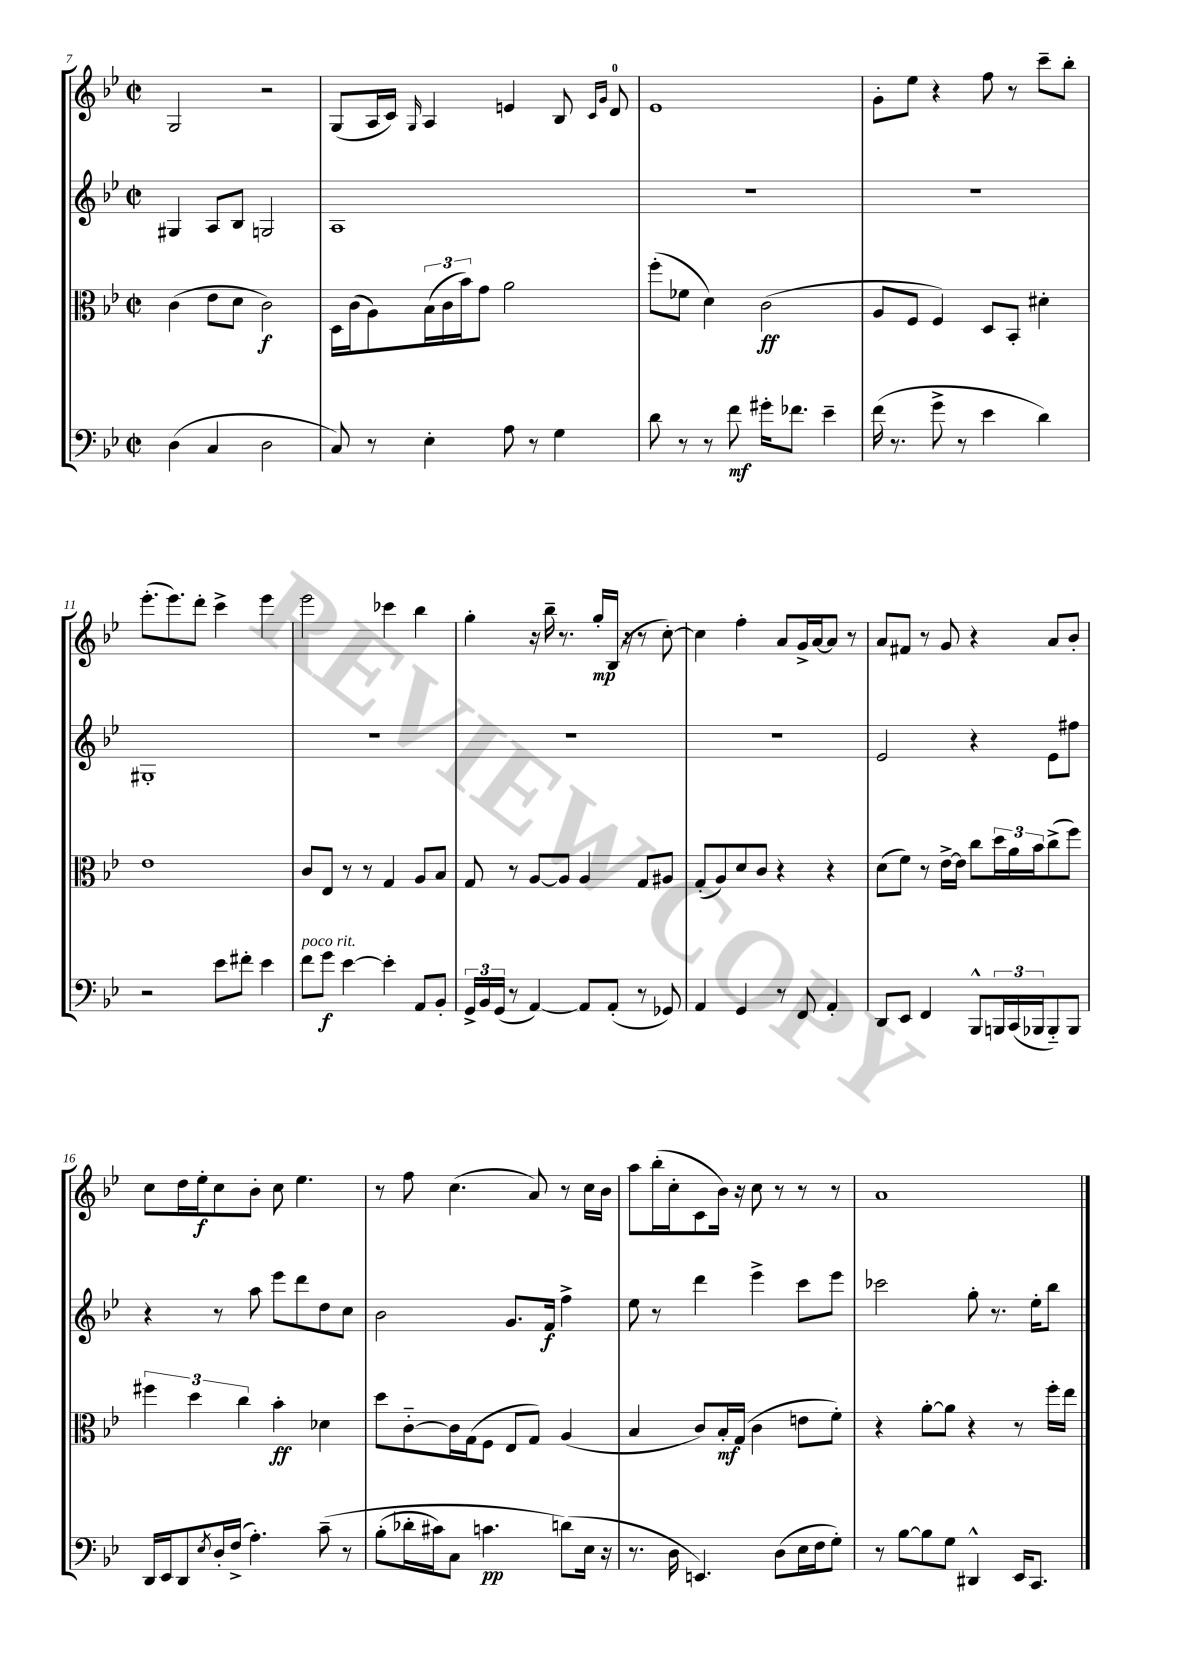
<<
\new StaffGroup <<
\new Staff = "s0" {
    \clef treble \key bes \major \defaultTimeSignature \time 2/2
    g2 r2 |
    g8( a16 c'16) \grace { g16 } a4 e'4 bes8 \grace { c'16 g'16 } d'8-0 |
    ees'1 |
    g'8-. ees''8 r4 f''8 r8 c'''8-- bes''8-. |
    ees'''8.-.( ees'''8.) d'''8-. c'''4-> ees'''4 |
    ees'''2 ces'''4 bes''4 |
    g''4-. r16 bes''16-- r8. g''16-.\mp bes16( r16 r8 c''8~-.) |
    c''4 f''4-. a'8 g'16-> a'16~ a'8 r8 |
    a'8 fis'8 r8 g'8 r4 a'8 bes'8-. |
    c''8 d''16 ees''16-.\f c''8 bes'8-. c''8 ees''4. |
    r8 f''8 c''4.( a'8) r8 c''16 bes'16 |
    a''8 bes''16-.( c''16-. c'8 bes'16) r16 c''8 r8 r8 r8 |
    a'1 \bar "|." |
}
\new Staff = "s1" {
    \clef treble \key bes \major \defaultTimeSignature \time 2/2
    gis4 a8 bes8 g2 |
    a1 |
    R1 |
    r1 |
    gis1-. |
    R1 |
    R1 |
    R1 |
    ees'2 r4 ees'8 fis''8 |
    r4 r8 a''8 ees'''8 d'''8 d''8 c''8 |
    bes'2 g'8. f'16\f f''4-> |
    ees''8 r8 d'''4 ees'''4-> c'''8 ees'''8 |
    ces'''2 g''8-. r8. ees''16-. bes''8 \bar "|." |
}
\new Staff = "s2" {
    \clef alto \key bes \major \defaultTimeSignature \time 2/2
    c'4( ees'8 d'8 c'2\f) |
    d16 c'16( a8) \tuplet 3/2 { bes16( c'16 bes'16) } g'8 a'2 |
    f''8-.( fes'8 d'4) c'2\ff( |
    a8 f8 f4) d8 bes,8-. dis'4-. |
    ees'1 |
    c'8 ees8 r8 r8 g4 a8 bes8 |
    g8 r8 a8~ a8 a4 g8 ais8 |
    g8-.( a8) d'8 c'8 r4 r4 |
    d'8( f'8) r8 ees'16~-> ees'16 c''8 \tuplet 3/2 { d''16 a'16 bes'16 } c''8->( f''8) |
    \tuplet 3/2 { fis''4 d''4 c''4 } bes'4-.\ff des'4 |
    d''8 c'8~-_ c'16 g16( f8 ees8 g8) a4( |
    bes4 c'8) bes16-.\mf g16( c'4 e'8 f'8-.) |
    r4 a'8~-. a'8 r4 r8 f''16-. ees''16 \bar "|." |
}
\new Staff = "s3" {
    \clef bass \key bes \major \defaultTimeSignature \time 2/2
    d4( c4 d2 |
    c8) r8 ees4-. a8 r8 g4 |
    d'8 r8 r8 f'8\mf gis'16-. fes'8. ees'4-- |
    f'16( r8. g'8-> r8 ees'4 d'4) |
    r2 ees'8 fis'8-. ees'4 |
    f'8^\markup { \italic "poco rit." } g'8\f ees'4~ ees'4-. a,8 bes,8-. |
    \tuplet 3/2 { g,16-> bes,16 g,16( } r8 a,4~) a,8 a,8-.( r8 ges,8) |
    a,4 g,4 r8 f,8 a,4-. |
    d,8 ees,8 f,4 bes,,8-^ \tuplet 3/2 { b,,16 c,16( bes,,16 } bes,,8-_) bes,,8 |
    d,16 ees,16 d,8 \acciaccatura { ees8 } d16-. f16->( a4.-.) c'8--\( r8 |
    bes8-.( des'16-. cis'16) c8 c'4.\pp d'8(\) ees16 r16 |
    r8. d16 e,4.) d8( ees16 f16 g8-.) |
    r8 bes8~ bes8 g8 dis,4-^ ees,16 c,8. \bar "|." |
}
>>
>>
\layout { \context { \Score currentBarNumber = #7 } }
